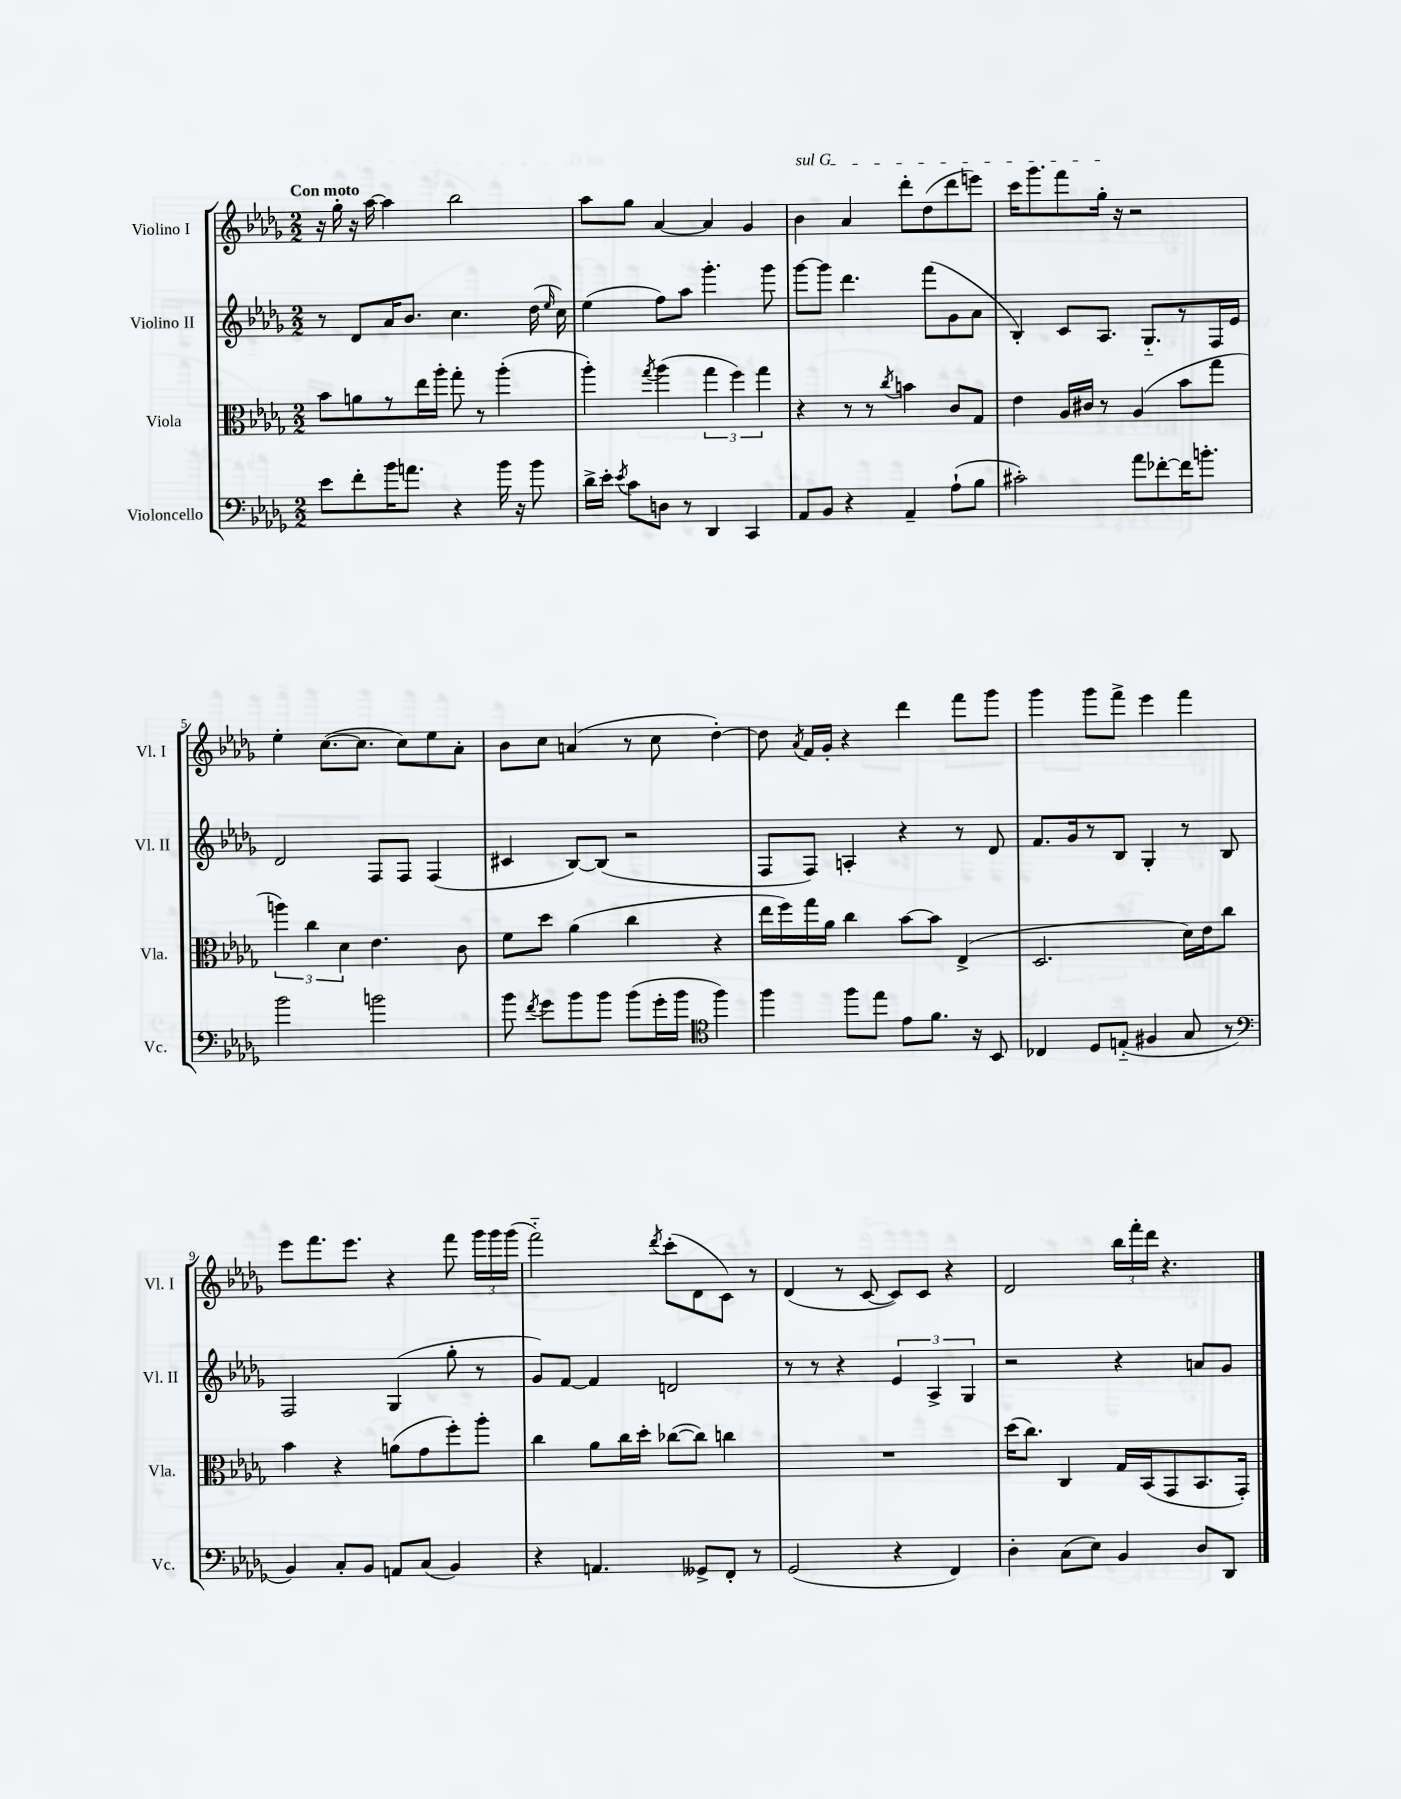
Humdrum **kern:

**kern	**kern	**kern	**kern
*staff4	*staff3	*staff2	*staff1
*clefF4	*clefC3	*clefG2	*clefG2
*k[b-e-a-d-g-]	*k[b-e-a-d-g-]	*k[b-e-a-d-g-]	*k[b-e-a-d-g-]
*M2/2	*M2/2	*M2/2	*M2/2
8e-\L	8b-\L	8r	16r
.	.	.	16gg-'\
8f'\	8a\	8d-/L	16r
.	.	.	[16aa-\
16b-\K	8r	16a-/K	4aa-\]
8.a\J	.	8.b-/J	.
.	16ee-\L	.	.
.	16aa-'\JJ	.	.
4r	8gg-'\	4.cc\	2bb-\
.	8r	.	.
16b-\	(4aa-'\	.	.
16r	.	.	.
8b-\	.	(16dd-\	.
.	.	16qqee-/	.
.	.	16cc\)	.
=	=	=	=
16d-^\LL	4aa-'\)	(4ee-\	8aa-\L
16e-'\JJ	.	.	.
8qe-/	.	.	.
8c\L	.	.	8gg-\J
.	8qgg-/	.	.
8D\J	(4aa-\	8ff\L)	[4a-/
8r	.	8aa-\J	.
4DD-/	6gg-\	4.ggg-'\	4a-/]
.	6ff\)	.	.
4CC/	.	.	4g-/
.	6gg-\	.	.
.	.	8ggg-\	.
=	=	=	=
8AA-/L	4r	[8ggg-\L	4b-\
8BB-/J	.	8ggg-\]J	.
4r	8r	4.ddd-\	4a-/
.	8r	.	.
.	8qcc/	.	.
4AA-~/	4b\	.	8ddd-'\L
.	.	(8fff\L	(8dd-\
(8A-`\L	8c/L	8g-\	8ddd-\
8B-\J	8G-/J	8a-\J	8eee\J)
=	=	=	=
2c#'\)	4e-\	4B-'/)	16ccc\LK
.	.	.	8.ggg-\
.	16A-/LL	8c/L	8fff\
.	16c#/JJ	.	.
.	8r	8.A-/J	16gg-'\Jk
.	.	.	16r
8a-\L	(4A-/	.	2r
.	.	8.G-'~/L	.
[8f-'\	.	.	.
16f-\]K	8b-\L	8r	.
8.b'\J	.	.	.
.	8gg-\J	16F/L	.
.	.	16e-/JJ	.
=	=	=	=
2b-\	6aa\)	2d-/	4ee-'\
.	6cc\	.	.
.	.	.	([8.cc\L
.	6d-\	.	.
.	.	.	8.cc\]J
2b\	4.e-\	8F/L	.
.	.	8F/J	8cc\L)
.	.	(4F/	8ee-\
.	8c\	.	8a-'\J
=	=	=	=
8b-\	8f\L	4c#/	8b-\L
8qf/	.	.	.
8g-\L	8dd-\J	.	8cc\J
8b-\	(4a-\	[8B-/L)	(4a/
8b-\J	.	(8B-/]J	.
(8b-\L	4cc\	2r	8r
16g-'\L	.	.	8cc\
16b-\JJ	.	.	.
*clefC4	*	*	*
4ff\)	4r	.	[4dd-'\)
=	=	=	=
4ff\	16ee-\LL	8F/L	8dd-\]
.	16ff\)	.	.
.	.	.	8qa-/
.	16gg-\	8F/J)	16f/LL
.	16a-\JJ	.	16g-'/JJ
8ff\L	4cc\	4A'/	4r
8ee-\J	.	.	.
8e-\L	[8b-\L	4r	4ddd-\
8.f\J	8b-\]J	.	.
.	(4E-^/	8r	8fff\L
16r	.	.	.
8BB-/	.	8d-/	8ggg-\J
=	=	=	=
4C-/	2.D-/	8.f/L	4ggg-\
.	.	16g-/k	.
8D-/L	.	8r	8ggg-\L
(8E'~/J	.	8B-/J	8fff^\J
4F#/	.	4G-'/	4eee-\
8G-/	16d-\LL)	8r	4fff\
.	16e-\J	.	.
8r	8cc\J	8B-/	.
=	=	=	=
*clefF4	*	*	*
4BB-/)	4b-\	2F/	8eee-\L
.	.	.	8.fff\
8C'/L	4r	.	.
.	.	.	8.eee-\J
8BB-/J	.	.	.
8AA/L	(8a\L	(4G-/	4r
(8C/J	8g-\	.	.
4BB-/)	8ff'\)	8gg-'\	8fff\
.	8aa-'\J	8r	24ggg-\LL
.	.	.	24ggg-\
.	.	.	(24ggg-\JJ
=	=	=	=
4r	4cc\	8g-/L)	2fff'~\)
.	.	[8f/J	.
4.AA/	8a-\L	4f/]	.
.	16cc\L	.	.
.	16dd-'\JJ	.	.
.	.	.	8qddd-/
.	([8cc-\L	2d/	(8ccc'\L
8GG--^/L	8cc-\]J)	.	8d-\
8FF'/J	4cc\	.	8c\J)
8r	.	.	8r
=	=	=	=
(2GG-/	1r	8r	(4d-/
.	.	8r	.
.	.	4r	8r
.	.	.	[8c/
4r	.	6e-/	8c/]L)
.	.	.	8c/J
.	.	6A-^/	.
4FF/)	.	.	4r
.	.	6G-/	.
=	=	=	=
4D-'\	(16dd-\LK	2r	2d-/
.	8.cc\J)	.	.
(8C\L	4C/	.	.
8E-\J)	.	.	.
4BB-/	16G-/LL	4r	24bb-\LL
.	.	.	24fff'\
.	(16BB-/J	.	.
.	.	.	24ddd-\JJ
.	8GG-/	.	4.r
8D-/L	8.BB-/	8a/L	.
8DD-/J	.	8g-/J	.
.	16GG-'/Jk)	.	.
==	==	==	==
*-	*-	*-	*-
